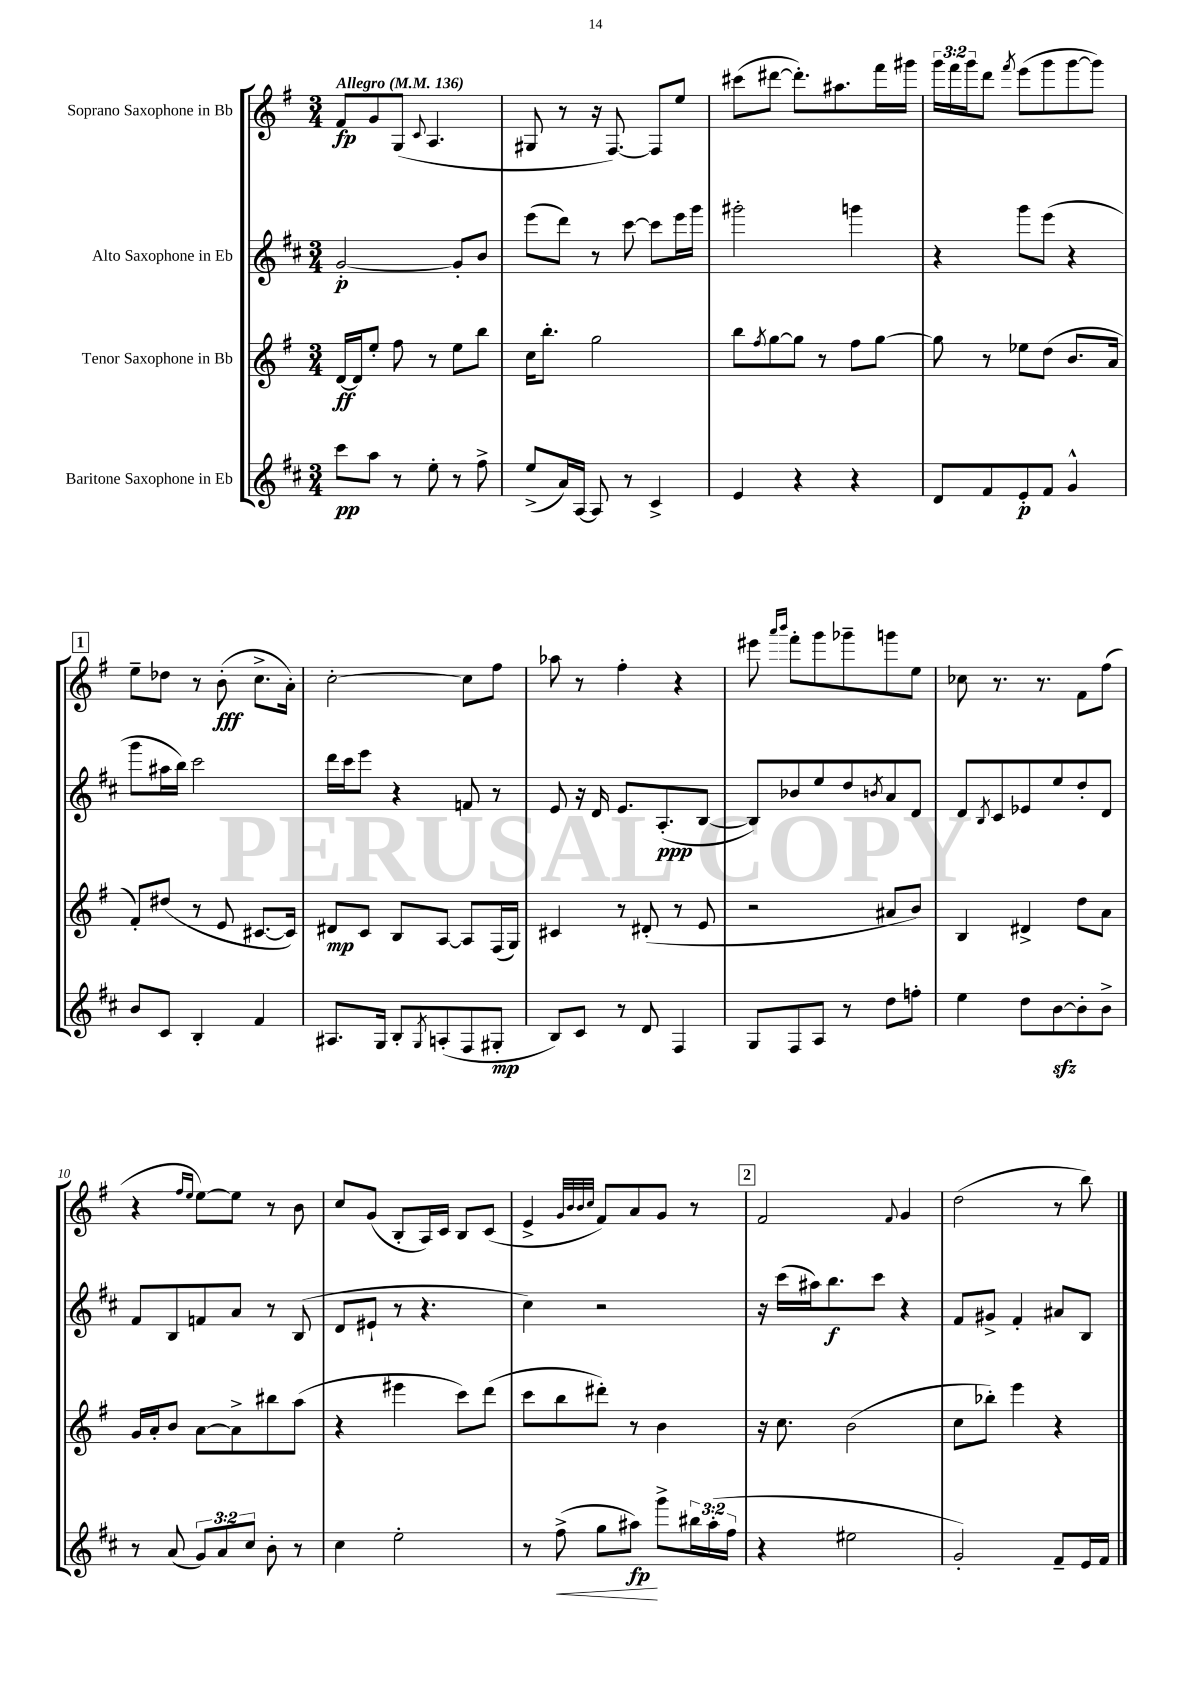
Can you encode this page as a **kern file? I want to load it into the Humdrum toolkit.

**kern	**kern	**kern	**kern
*staff4	*staff3	*staff2	*staff1
*clefG2	*clefG2	*clefG2	*clefG2
*k[f#c#]	*k[f#]	*k[f#c#]	*k[f#]
*M3/4	*M3/4	*M3/4	*M3/4
*MM136	*MM136	*MM136	*MM136
8ccc#	[16d	[2g'	8f#
.	16d]	.	.
8aa	8ee'	.	8g
8r	8ff#	.	(8G
.	.	.	8qqc
8ee'	8r	.	4.A
8r	8ee	8g']	.
8ff#^	8bb	8b	.
=	=	=	=
(8ee^	16cc	(8eee	8G#
.	8.bb'	.	.
16a)	.	8ddd)	8r
[16A	.	.	.
8A]	2gg	8r	16r
.	.	.	[8.F#)
8r	.	[8ccc#	.
4c#^	.	8ccc#]	8F#]
.	.	16eee	8ee
.	.	16ggg	.
=	=	=	=
4e	8bb	2ggg#'	(8ccc#
.	8qff#	.	.
.	[8gg	.	[8ddd#
4r	8gg]	.	8.ddd#'])
.	8r	.	.
.	.	.	8.aa#
4r	8ff#	4ggg	.
.	[8gg	.	16fff#
.	.	.	16ggg#
=	=	=	=
8d	8gg]	4r	24ggg
.	.	.	24fff#
.	.	.	24ggg
8f#	8r	.	8ddd
.	.	.	8qfff#
8e'	8ee-	8ggg	(8eee
8f#	(8dd	(8eee	8ggg
4g^^	8.b	4r	[8ggg
.	.	.	8ggg])
.	16a	.	.
=	=	=	=
8b	8f#')	8ggg	8ee~
8c#	(8dd#	16aa#	8dd-
.	.	16bb)	.
4B'	8r	2ccc#	8r
.	8e	.	(8b'
4f#	[8.c#	.	8.cc^
.	16c#])	.	16a')
=	=	=	=
8.A#	8d#	16ddd	[2cc'
.	.	16ccc#	.
.	8c	8eee	.
16G	.	.	.
8B'	8B	4r	.
8qG	.	.	.
(8A'	[8A	.	.
8F#	8A]	8f	8cc]
8G#'	(16F#	8r	8ff#
.	16G)	.	.
=	=	=	=
8B)	4c#	8e	8aa-
8c#	.	16r	8r
.	.	16d	.
8r	8r	8.e	4ff#'
8d	(8d#'	.	.
.	.	(8.A'	.
4F#	8r	.	4r
.	8e	[8B	.
=	=	=	=
8G	2r	8B])	8eee#
.	.	.	16qqaaa
.	.	.	16qqbbb
8F#	.	8b-	8fff#'
8A	.	8ee	8ggg
8r	.	8dd	8ggg-~
.	.	8qb	.
8dd	8a#	8a	8ggg
8ff'	8b)	8d	8ee
=	=	=	=
4ee	4B	8d	8cc-
.	.	8qB	.
.	.	8c#	8.r
8dd	4d#^	8e-	.
.	.	.	8.r
[8b	.	8ee	.
8b']	8dd	8dd'	8f#
8b^	8a	8d	(8ff#
=	=	=	=
8r	16g	8f#	4r
.	16a'	.	.
(8a	8b	8B	.
.	.	.	16qqff#
.	.	.	16qqee
12g)	[8a	8f	[8ee)
12a	.	.	.
.	8a^]	8a	8ee]
12cc#	.	.	.
8b'	8bb#	8r	8r
8r	(8aa	(8B	8b
=	=	=	=
4cc#	4r	8d	8cc
.	.	8e#`	(8g
2ee'	4eee#	8r	8B'
.	.	4.r	16A)
.	.	.	16c
.	8ccc)	.	8B
.	(8ddd	.	(8c
=	=	=	=
8r	8ccc	4cc#)	4e^
(8ff#^	8bb	.	.
.	.	.	32qqg
.	.	.	32qqb
.	.	.	32qqb
.	.	.	32qqcc
8gg	8ddd#')	2r	8f#)
8aa#)	8r	.	8a
8ggg^	4b	.	8g
24bb#	.	.	8r
(24aa#'	.	.	.
24ff#	.	.	.
=	=	=	=
4r	16r	16r	2f#
.	8.cc	(16ccc#	.
.	.	16aa#)	.
.	.	8.bb	.
2ee#	(2b	.	.
.	.	8ccc#	.
.	.	.	8qqf#
.	.	4r	4g
=	=	=	=
2g')	8cc	8f#	(2dd
.	8bb-')	8g#^	.
.	4eee	4f#'	.
8f#~	4r	8a#	8r
16e	.	8B	8bb)
16f#	.	.	.
==	==	==	==
*-	*-	*-	*-
